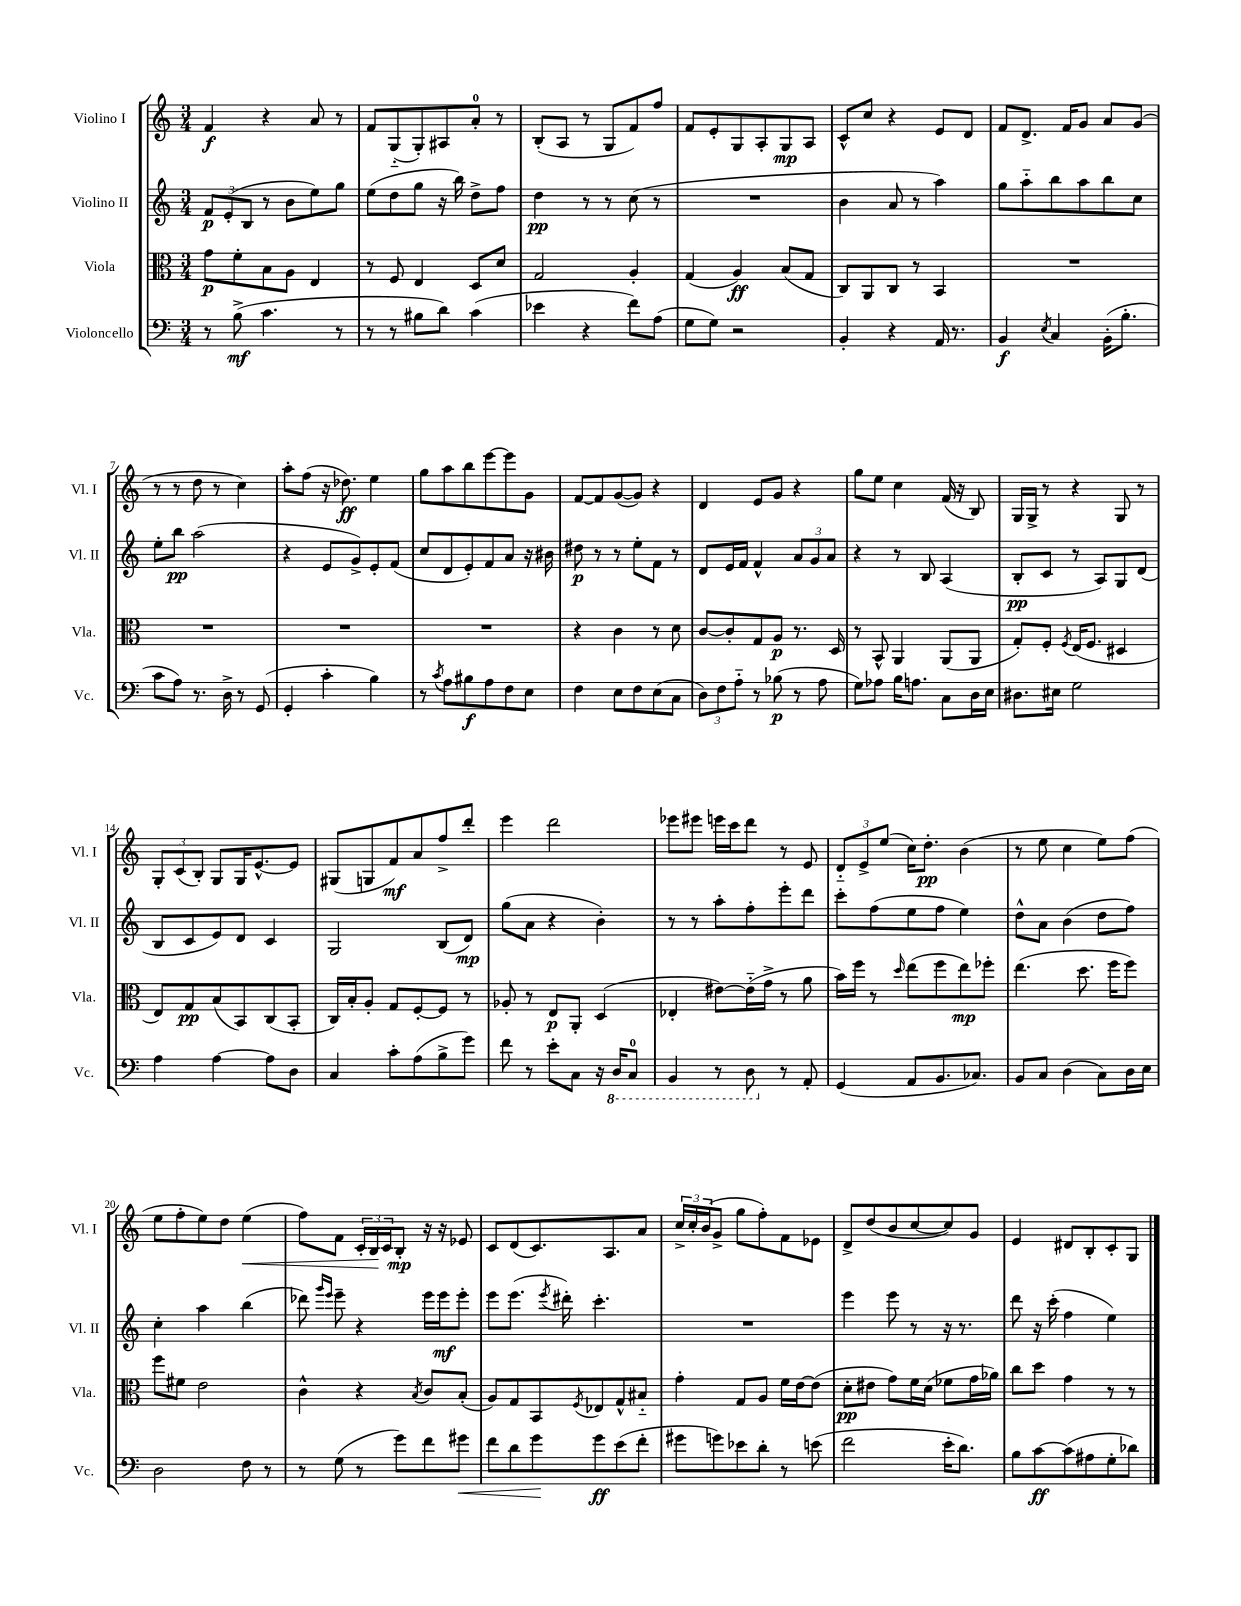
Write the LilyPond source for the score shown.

<<
\new StaffGroup <<
\new Staff = "s0" \with { instrumentName = "Violino I" shortInstrumentName = "Vl. I" } {
    \clef treble \key c \major \numericTimeSignature \time 3/4
    f'4\f r4 a'8 r8 |
    f'8 g8-_( g8-.) ais8 a'8-0-. r8 |
    b8-.( a8 r8 g8 f'8) f''8 |
    f'8 e'8-. g8 a8-. g8\mp a8 |
    c'8-^ c''8 r4 e'8 d'8 |
    f'8 d'8.-> f'16 g'8 a'8 g'8( |
    r8 r8 d''8 r8 c''4) |
    a''8-. f''8( r16 des''8.\ff) e''4 |
    g''8 a''8 b''8 e'''8~ e'''8 g'8 |
    f'8~ f'8 g'8~( g'8) r4 |
    d'4 e'8 g'8 r4 |
    g''8 e''8 c''4 f'16( r16 b8) |
    g16 g16-> r8 r4 g8 r8 |
    \tuplet 3/2 { g8-. c'8( b8-.) } g8 g16 e'8.~-^ e'8 |
    gis8( g8 f'8\mf) a'8 f''8-> d'''8-. |
    e'''4 d'''2 |
    ees'''8 eis'''8 e'''16 c'''16 d'''8 r8 e'8 |
    \tuplet 3/2 { d'8-_ e'8-> e''8( } c''16) d''8.-.\pp b'4( |
    r8 e''8 c''4 e''8) f''8( |
    e''8 f''8-. e''8) d''8 e''4\<( |
    f''8) f'8 \tuplet 3/2 { c'16-. b16\! c'16 } b8-.\mp r16 r16 ees'8 |
    c'8 d'8( c'8.) a8. a'8 |
    \tuplet 3/2 { c''16-> c''16-. b'16( } g'8-> g''8 f''8-.) f'8 ees'8 |
    d'8-> d''8( b'8 c''8~ c''8) g'8 |
    e'4 dis'8 b8-. c'8-. g8 \bar "|." |
}
\new Staff = "s1" \with { instrumentName = "Violino II" shortInstrumentName = "Vl. II" } {
    \clef treble \key c \major \numericTimeSignature \time 3/4
    \tuplet 3/2 { f'8\p e'8-.( b8 } r8 b'8 e''8) g''8 |
    e''8( d''8 g''8 r16 b''16) d''8-> f''8 |
    d''4\pp r8 r8 c''8( r8 |
    R2. |
    b'4 a'8 r8 a''4) |
    g''8 a''8-_ b''8 a''8 b''8 c''8 |
    e''8-. b''8\pp a''2( |
    r4 e'8 g'8->) e'8-. f'8( |
    c''8 d'8 e'8-.) f'8 a'8 r16 bis'16 |
    dis''8\p r8 r8 e''8-. f'8 r8 |
    d'8 e'16 f'16 f'4-^ \tuplet 3/2 { a'8 g'8 a'8 } |
    r4 r8 b8 a4( |
    b8-.\pp c'8 r8 a8) g8 d'8( |
    b8 c'8 e'8) d'8 c'4 |
    g2 b8( d'8\mp) |
    g''8( a'8 r4 b'4-.) |
    r8 r8 a''8-. f''8-. e'''8-. d'''8 |
    c'''8-. f''8( e''8 f''8 e''4) |
    d''8-^ a'8 b'4( d''8 f''8) |
    c''4-. a''4 b''4( |
    des'''8) \grace { g'''16 e'''16 } e'''8-- r4 e'''16 e'''16\mf e'''8-. |
    e'''8 e'''8.( \acciaccatura { e'''8 } dis'''16-.) c'''4.-. |
    R2. |
    e'''4 e'''8 r8 r16 r8. |
    d'''8 r16 c'''16-.( f''4 e''4) \bar "|." |
}
\new Staff = "s2" \with { instrumentName = "Viola" shortInstrumentName = "Vla." } {
    \clef alto \key c \major \numericTimeSignature \time 3/4
    g'8\p f'8-. b8 a8 e4 |
    r8 f8 e4 d8 d'8 |
    g2 a4-. |
    g4( a4\ff) b8( g8 |
    c8) a,8 c8 r8 b,4 |
    R2. |
    R2. |
    R2. |
    R2. |
    r4 c'4 r8 d'8 |
    c'8~ c'8-. g8 a8\p r8. d16 |
    r8 b,8-^ a,4 a,8( a,8 |
    g8-.) f8-. \acciaccatura { f8 } e16( f8. dis4 |
    e8) g8\pp b8( b,8) c8( b,8-. |
    c16) b16-. a8-. g8 f8~-. f8 r8 |
    aes8-. r8 e8\p a,8-. d4( |
    ees4-. eis'8~) eis'16-_( g'16-> r8 a'8 |
    b'16) f''16 r8 \grace { d''16 } e''8( f''8 e''8\mp) fes''8-. |
    e''4.( d''8. f''16 f''8) |
    f''8 fis'8 e'2 |
    c'4-^ r4 \acciaccatura { b8 } c'8 b8-.( |
    a8) g8 b,8 \acciaccatura { f8 } ees8 g8-^ bis8-_ |
    g'4-. g8 a8 f'16 e'16~ e'8( |
    d'8-.\pp eis'8 g'8) f'16 d'16( fes'8 g'16 aes'16) |
    c''8 d''8 g'4 r8 r8 \bar "|." |
}
\new Staff = "s3" \with { instrumentName = "Violoncello" shortInstrumentName = "Vc." } {
    \clef bass \key c \major \numericTimeSignature \time 3/4
    r8 b8->\mf( c'4. r8 |
    r8 r8 bis8 d'8) c'4( |
    ees'4 r4 f'8) a8( |
    g8 g8) r2 |
    b,4-. r4 a,16 r8. |
    b,4\f \acciaccatura { e8 } c4 b,16-.( b8.-. |
    c'8 a8) r8. d16-> r8 g,8( |
    g,4-. c'4-. b4) |
    r8 \acciaccatura { c'8 } a8 bis8\f a8 f8 e8 |
    f4 e8 f8 e8( c8 |
    \tuplet 3/2 { d8) f8 a8-_ } r8 bes8\p( r8 a8 |
    g8) aes8 b16 a8. c8 d16 e16 |
    dis8. eis16 g2 |
    a4 a4~ a8 d8 |
    c4 c'8-. a8( b8-> g'8) |
    f'8 r8 e'8-. c8 r16 \ottava #-1 d,16 c,8-0 |
    b,,4 r8 d,8 \ottava #0 r8 a,8-. |
    g,4( a,8 b,8. ces8.) |
    b,8 c8 d4( c8) d16 e16 |
    d2 f8 r8 |
    r8 g8( r8 g'8) f'8 gis'8\< |
    f'8 d'8 g'8\! g'8\ff e'8( f'8-. |
    gis'8 g'8) ees'8 d'8-. r8 e'8( |
    f'2 e'16-. d'8.) |
    b8 c'8~\ff c'8( ais8 g8-. des'8) \bar "|." |
}
>>
>>
